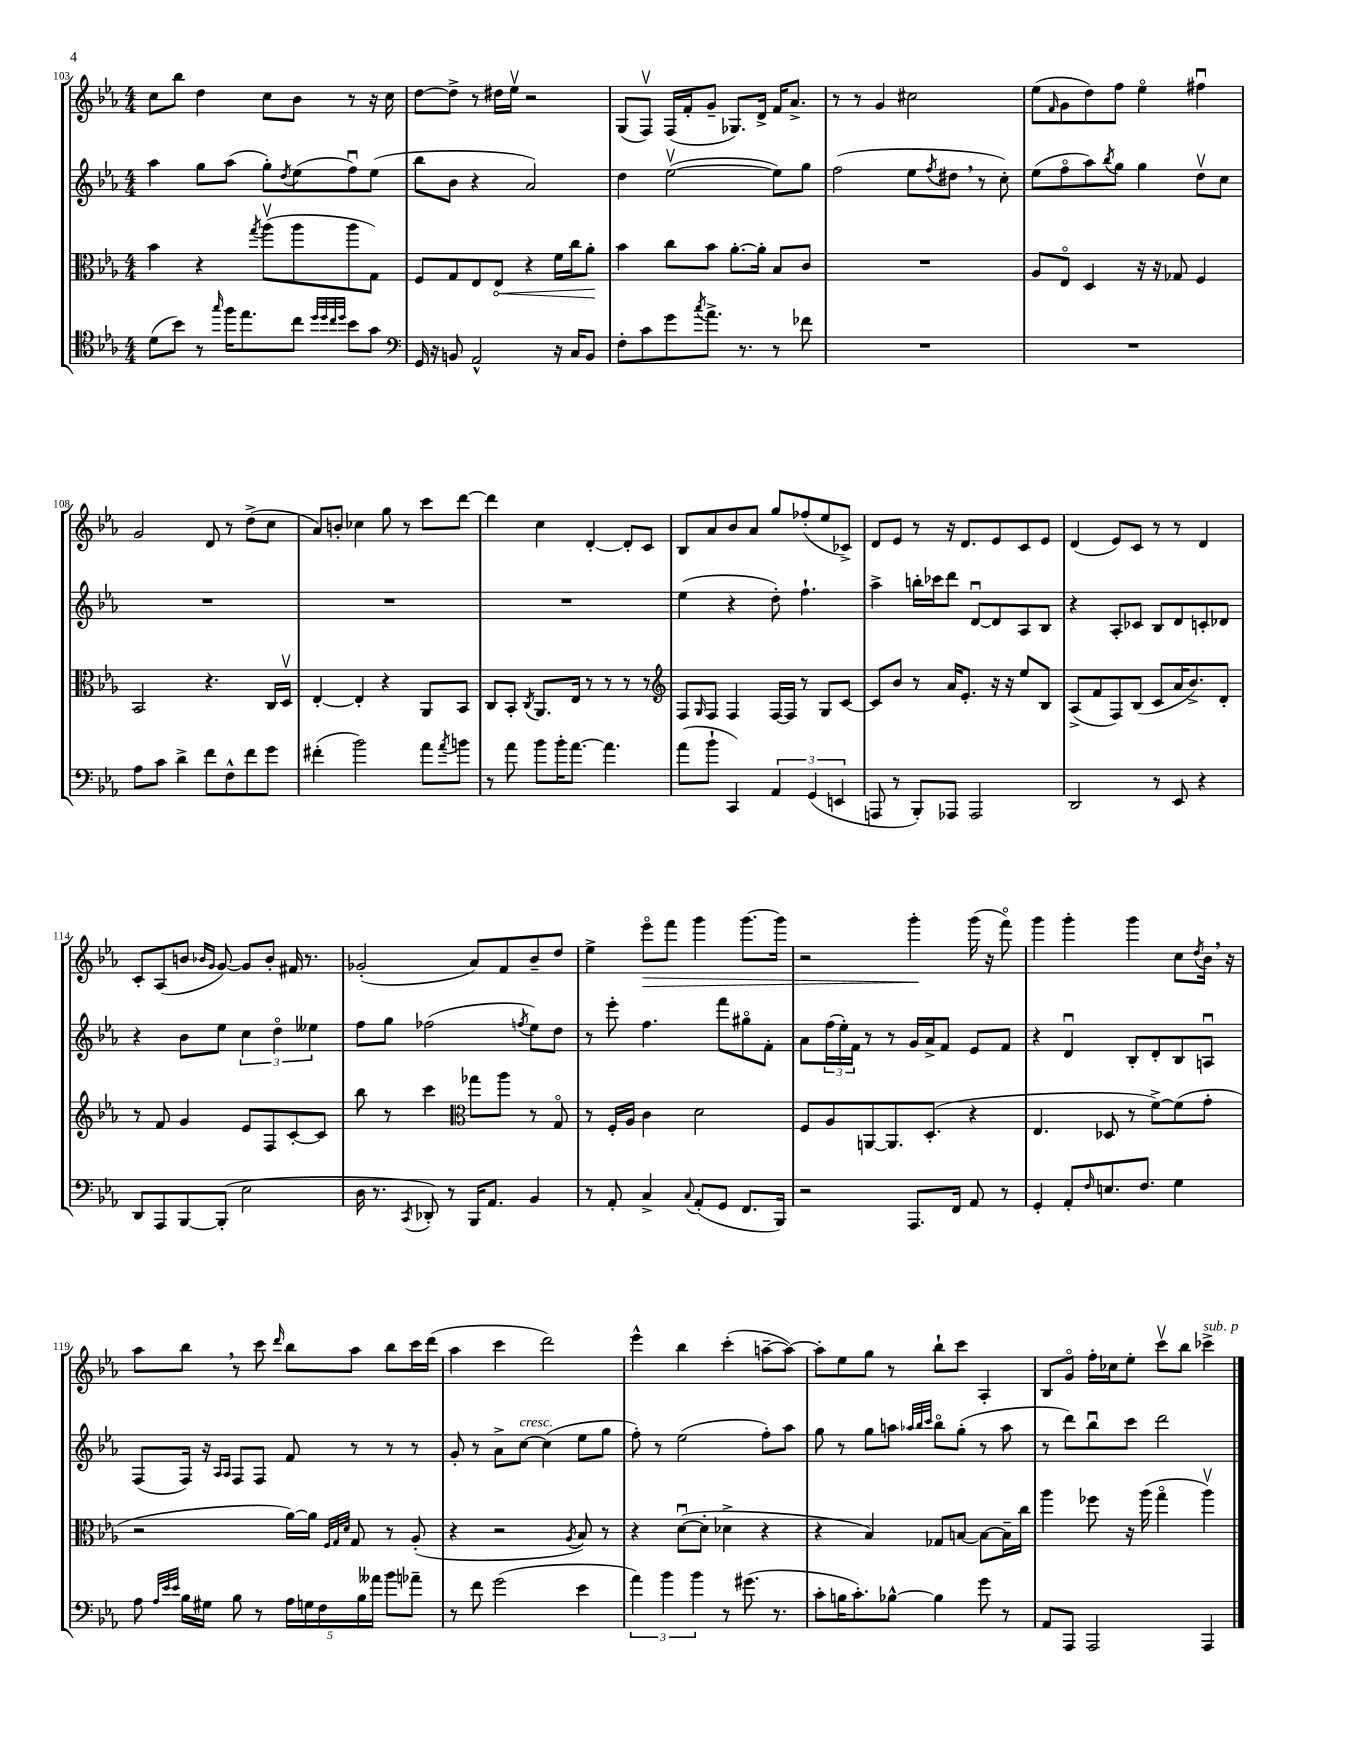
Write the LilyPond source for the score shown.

<<
\new StaffGroup <<
\new Staff = "s0" {
    \clef treble \key ees \major \numericTimeSignature \time 4/4
    c''8 bes''8 d''4 c''8 bes'8 r8 r16 c''16 |
    d''8~ d''8-> r8 dis''16 ees''16\upbow r2 |
    g8( f8\upbow) f16( f'16-. g'8-- ges8.) d'16-> f'16 aes'8.-> |
    r8 r8 g'4 cis''2 |
    ees''8( \grace { f'16 } g'8 d''8) f''8 ees''4\flageolet fis''4\downbow |
    g'2 d'8 r8 d''8->( c''8 |
    aes'8) b'8-. ces''4 g''8 r8 c'''8 d'''8~ |
    d'''4 c''4 d'4~-. d'8-. c'8 |
    bes8 aes'8 bes'8 aes'8 g''8 fes''8-.( ees''8 ces'8->) |
    d'8 ees'8 r8 r16 d'8. ees'8 c'8 ees'8 |
    d'4( ees'8) c'8 r8 r8 d'4 |
    c'8-. aes8( b'8 \grace { bes'16 g'16 } g'8~) g'8 bes'8-. fis'16 r8. |
    ges'2-.( aes'8) f'8 bes'8-- d''8 |
    ees''4-> ees'''8\flageolet\> f'''8 g'''4 g'''8.~ g'''16 |
    r2 g'''4-.\! g'''16( r16 f'''8\flageolet) |
    g'''4 g'''4-. g'''4 c''8 \acciaccatura { d''8 } bes'16 \breathe r16 |
    aes''8 bes''8 \breathe r8 c'''8 \grace { d'''16 } bes''8 aes''8 bes''8 c'''16 d'''16( |
    aes''4 c'''4 d'''2) |
    ees'''4-^ bes''4 c'''4-.( a''8~-- a''8~) |
    a''8-. ees''8 g''8 r8 bes''8-! c'''8 aes4-. |
    bes8 g'8\flageolet f''16-. ces''16 ees''8-. c'''8\upbow bes''8 ces'''4->^\markup { \italic "sub. p" } \bar "|." |
}
\new Staff = "s1" {
    \clef treble \key ees \major \numericTimeSignature \time 4/4
    aes''4 g''8 aes''8( g''8-.) \acciaccatura { d''8 } ees''8( f''8\downbow) ees''8( |
    bes''8 bes'8 r4 aes'2) |
    d''4 ees''2~\upbow( ees''8) g''8 |
    f''2( ees''8 \acciaccatura { f''8 } dis''8 \breathe r8 c''8-.) |
    ees''8( f''8\flageolet aes''8) \acciaccatura { bes''8 } g''8 g''4 d''8\upbow c''8 |
    R1 |
    R1 |
    R1 |
    ees''4( r4 d''8-.) f''4.-! |
    aes''4-> b''16-. ces'''16 d'''8 d'8~\downbow d'8 aes8 bes8 |
    r4 aes8-. ces'8 bes8 d'8 c'8-. des'8 |
    r4 bes'8 ees''8 \tuplet 3/2 { c''4 d''4\flageolet eeses''4 } |
    f''8 g''8 fes''2( \acciaccatura { f''8 } ees''8) d''8 |
    r8 ees'''8-. f''4. f'''8 gis''8\flageolet f'8-. |
    aes'8 \tuplet 3/2 { f''16( ees''16-.) f'16 } r8 r8 g'16 aes'16-> f'8 ees'8 f'8 |
    r4 d'4\downbow bes8-. d'8-. bes8 a8\downbow |
    f8( f16) r16 \grace { aes16 aes16 } f8 f8 f'8 r8 r8 r8 |
    g'8-. r8 aes'8-> c''8~^\markup { \italic "cresc." } c''4( ees''8 g''8 |
    f''8-.) r8 ees''2( f''8-.) aes''8 |
    g''8 r8 g''8 a''8 \grace { aes''32 bes''32 c'''32 } bes''8\flageolet g''8-.( r8 aes''8 |
    r8 d'''8) bes''8\downbow c'''8 d'''2 \bar "|." |
}
\new Staff = "s2" {
    \clef alto \key ees \major \numericTimeSignature \time 4/4
    bes'4 r4 \acciaccatura { g''8 } aes''8\upbow( aes''8 aes''8 g8) |
    f8 g8 ees8 \once \override Hairpin.circled-tip = ##t ees8\< r4 f'16 c''16 aes'8-.\! |
    bes'4 c''8 bes'8 aes'8.~-. aes'16-. bes8 c'8 |
    R1 |
    aes8 ees8\flageolet d4 r16 r16 ges8 f4 |
    bes,2 r4. c16 d16\upbow |
    ees4~-. ees4-. r4 aes,8 bes,8 |
    c8 bes,8-. \acciaccatura { c8 } aes,8. ees16 r8 r8 r8 r8 |
    \clef treble f8 \grace { g16 } f8 f4 f16~ f16 r8 g8 c'8~ |
    c'8 bes'8 r8 aes'16 ees'8.-. r16 r16 ees''8 bes8 |
    aes8->( f'8 f8) bes8( c'8 aes'16 bes'8.->) d'8-. |
    r8 f'8 g'4 ees'8 f8 c'8~-. c'8 |
    bes''8 r8 c'''4 \clef alto ges''8 aes''8 r8 g8\flageolet |
    r8 f16-. aes16 c'4 d'2 |
    f8 aes8 a,8~ a,8. d8.-.( r4 |
    ees4. des8 r8 f'8~->) f'8( g'8-. |
    r2 aes'16~) aes'16 \grace { f32 g32 d'32 } g8 r8 aes8-.( |
    r4 r2 \acciaccatura { aes8 } bes8) r8 |
    r4 d'8~\downbow( d'8-. des'4-> r4 |
    r4 bes4) ges8 b8~ b8~ b16-- c''16 |
    aes''4 fes''8 r16 aes''16( g''4\flageolet aes''4\upbow) \bar "|." |
}
\new Staff = "s3" {
    \clef tenor \key ees \major \numericTimeSignature \time 4/4
    d'8( bes'8) r8 \grace { g''16 } f''16 ees''8. c''8 \grace { d''32 d''32 c''32 d''32 } bes'8 g'8 |
    \clef bass g,16 r16 b,8 aes,2-^ r16 c16 b,8 |
    f8-. c'8 g'8 \acciaccatura { c''8 } aes'8.-> r8. r8 fes'8 |
    R1 |
    R1 |
    aes8 c'8 d'4-> f'8 f8-^ f'8 g'8 |
    fis'4-.( bes'2) aes'8 \acciaccatura { aes'8 } b'8 |
    r8 aes'8 bes'8 bes'16-. aes'8.~ aes'4. |
    aes'8( bes'8-! c,4) \tuplet 3/2 { aes,4 g,4( e,4 } |
    a,,8 r8 bes,,8-.) aes,,8 aes,,2 |
    d,2 r8 ees,8 r4 |
    d,8 aes,,8 bes,,8~ bes,,8-.( ees2 |
    d16 r8. \acciaccatura { c,8 } des,8-.) r8 bes,,16 aes,8. bes,4 |
    r8 aes,8-. c4-> \appoggiatura { c8 } aes,8-.( g,8 f,8. bes,,16) |
    r2 aes,,8. f,16 aes,8 r8 |
    g,4-. aes,8-. \grace { f16 } e8. f8. g4 |
    aes8 \grace { aes32 ees'32 ees'32 } bes16 gis16 bes8 r8 \tuplet 5/4 { aes16 g16 f16 bes16 aeses'16 } bes'8 aes'8-- |
    r8 f'8 g'2( ees'4 |
    \tuplet 3/2 { aes'4) bes'4 bes'4 } r8 gis'8.( r8. |
    c'8-. b16 c'8.-.) bes8~-^ bes4 g'8 r8 |
    aes,8 aes,,8 aes,,2 aes,,4 \bar "|." |
}
>>
>>
\layout { \context { \Score currentBarNumber = #103 } }
